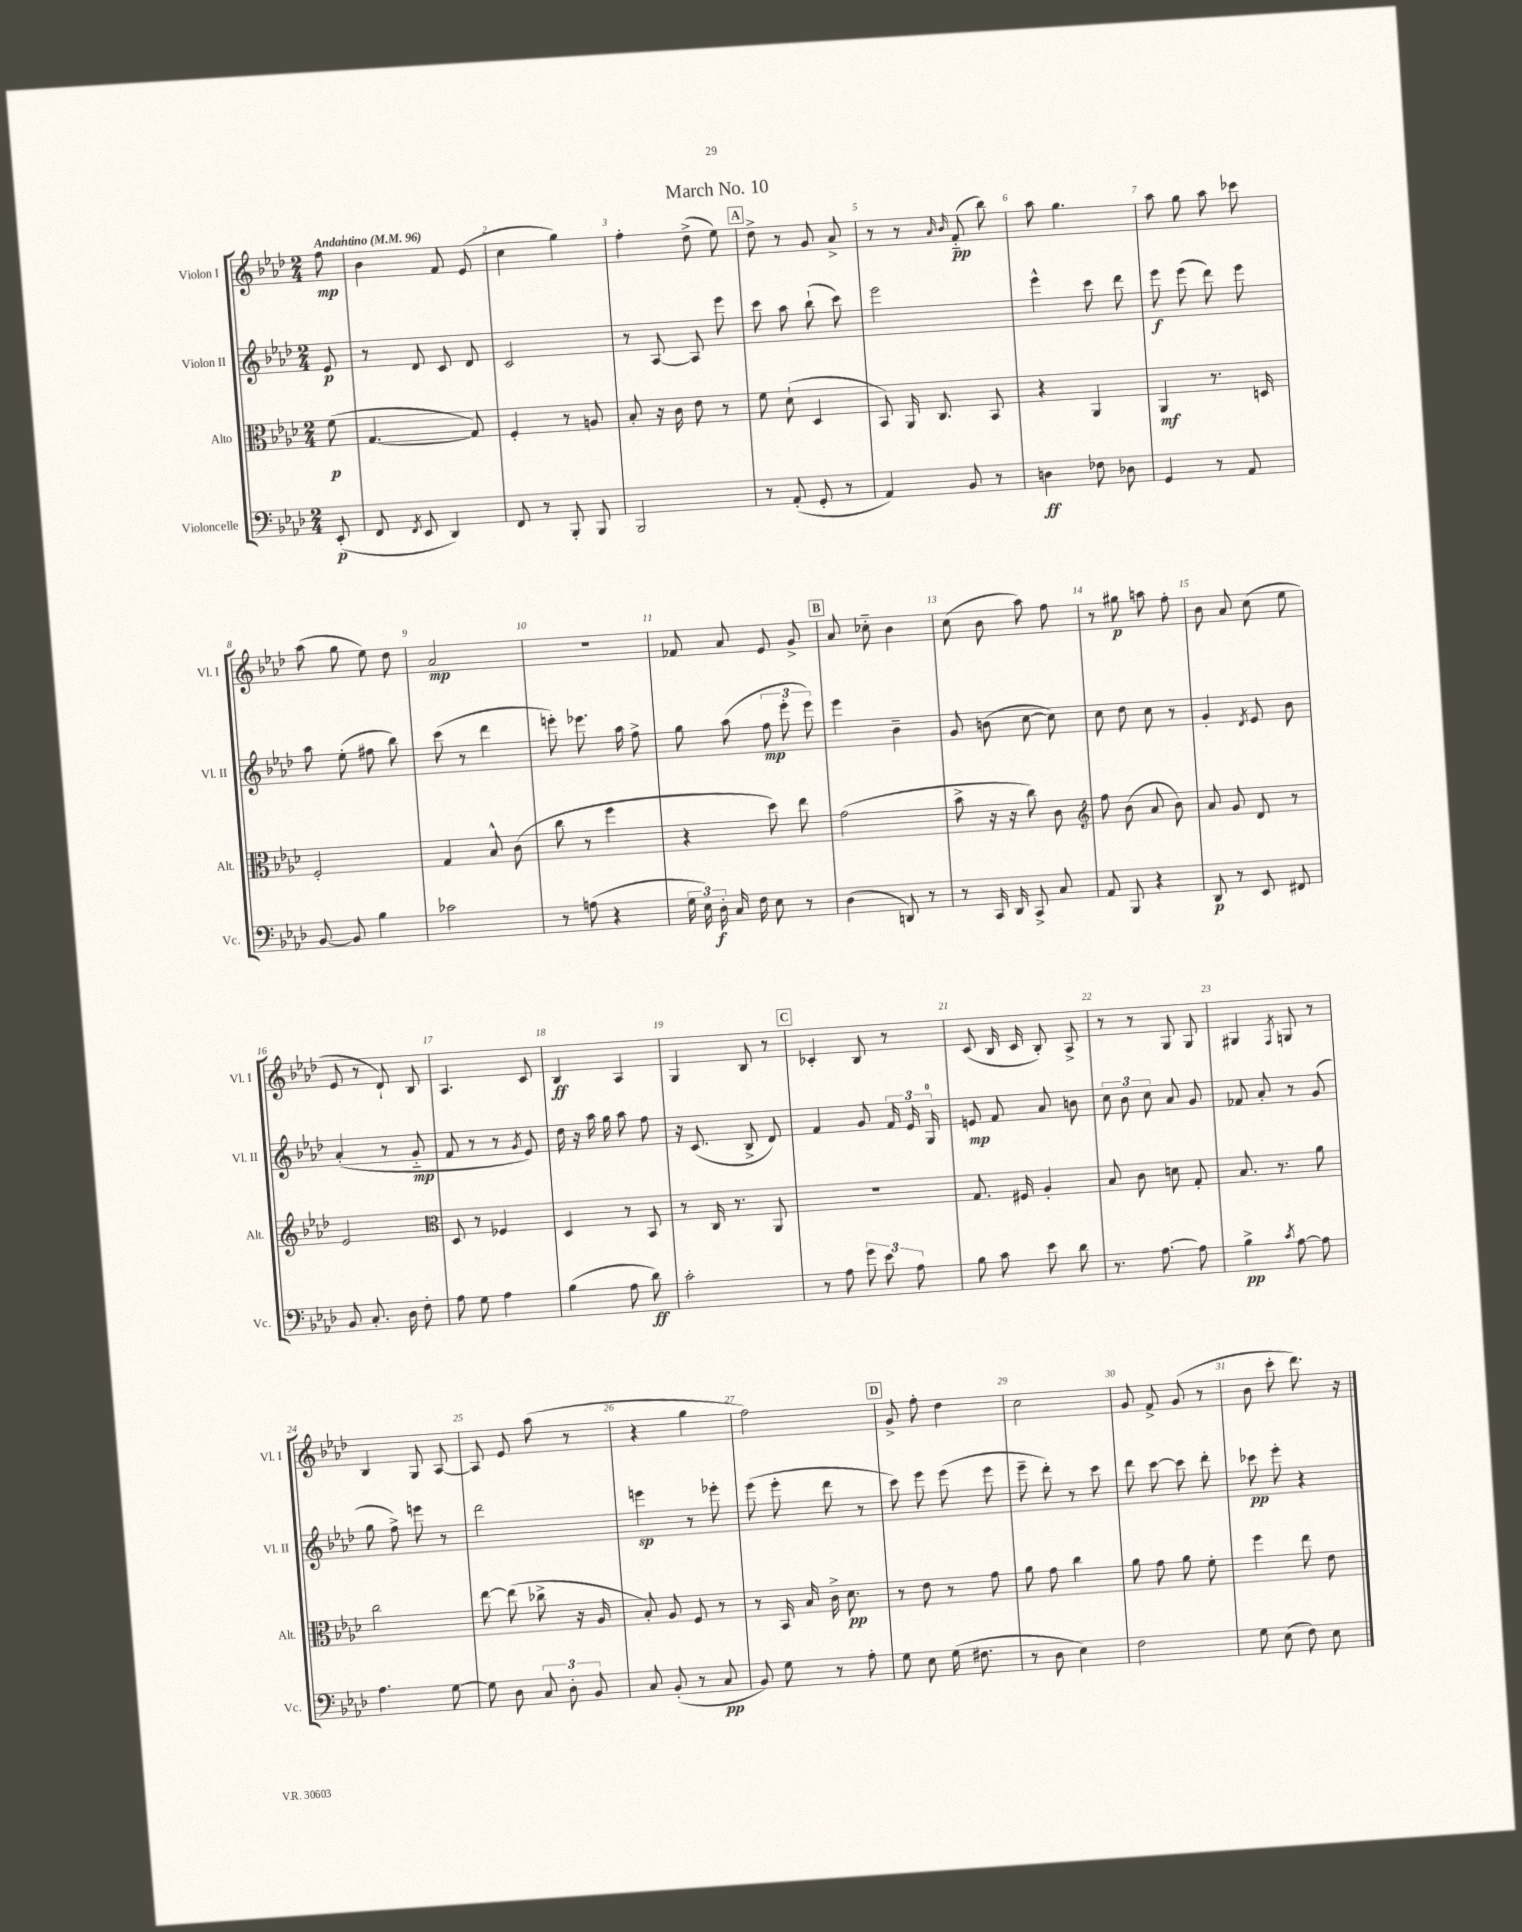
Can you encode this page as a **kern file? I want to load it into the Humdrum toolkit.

**kern	**kern	**kern	**kern
*staff4	*staff3	*staff2	*staff1
*clefF4	*clefC3	*clefG2	*clefG2
*k[b-e-a-d-]	*k[b-e-a-d-]	*k[b-e-a-d-]	*k[b-e-a-d-]
*M2/4	*M2/4	*M2/4	*M2/4
*MM96	*MM96	*MM96	*MM96
(8EE-'/	(8f\	8e-/	8ff\
=	=	=	=
8FF/	[4.G/	8r	4b-\
8qFF/	.	.	.
8EE-/	.	8d-/	.
4DD-/)	.	8c/	8f/
.	8G/])	8d-/	(8e-/
=	=	=	=
8FF/	4F'/	2c/	4cc\
8r	.	.	.
8BBB-'/	8r	.	4gg\)
8BBB-/	8A/	.	.
=	=	=	=
2BBB-/	8B-'/	8r	4ff'\
.	16r	[8A-/	.
.	16c\	.	.
.	8e-\	8A-/]	(8dd-^\
.	8r	8eee-\	8ee-\)
=	=	=	=
8r	8f\	8ccc\	8dd-^\
(8AA-'/	(8d-`\	8aa-\	8r
8GG'/	4D-/	(8bb-`\	8g/
8r	.	8ccc\)	8a-^/
=	=	=	=
4AA-/)	8BB-/)	2eee-\	8r
.	16AA-/	.	8r
.	8.C/	.	.
.	.	.	16qqa-/
.	.	.	16qqb-/
8BB-/	.	.	(8f'~/
8r	8BB-/	.	8bb-\)
=	=	=	=
4D\	4r	4eee-^^\	8aa-\
.	.	.	4.gg\
8F-\	4AA-/	8ccc\	.
8D-\	.	8ddd-\	.
=	=	=	=
4GG/	4AA-/	8eee-\	8aa-\
.	.	(8eee-\	8gg\
8r	8.r	8ddd-\)	8aa-\
8AA-/	.	8eee-\	8ccc-\
.	16D/	.	.
=	=	=	=
[8BB-/	2F'/	8aa-\	(8aa-\
8BB-/]	.	(8ee-'\	8gg\
4B-\	.	8ff#\	8ee-\)
.	.	8bb-\)	8dd-\
=	=	=	=
2c-\	4G/	(8ccc\	2a-/
.	.	8r	.
.	8B-^^/	4ddd-\	.
.	(8c\	.	.
=	=	=	=
8r	8cc\	8eee'\)	2r
(8A\	8r	8.eee-\	.
4r	4ff\	.	.
.	.	16aa-\	.
.	.	8ff^\	.
=	=	=	=
24G\	4r	8gg\	8f-/
24E-\)	.	.	.
24D-'\	.	.	.
16C/	.	(8aa-\	8a-/
16F\	.	.	.
8E-\	8dd-\)	12ff\	8e-/
.	.	12eee-'\	.
8r	8ee-\	.	8g^/
.	.	12eee-\)	.
=	=	=	=
(4D-\	(2g\	4eee-\	8a-/
.	.	.	8cc-'~\
8DD/)	.	4b-~\	4b-\
8r	.	.	.
=	=	=	=
8r	8b-^\	8g/	(8cc\
16CC/	16r	(8b\	8b-\
16DD-/	16r	.	.
8CC^/	8cc\)	[8cc\	8aa-\)
8C/	8c\	8cc\])	8ff\
=	=	=	=
*	*clefG2	*	*
8AA-/	8ff\	8cc\	8r
8BBB-/	(8b-\	8dd-\	8gg#\
4r	8a-/	8cc\	8aa\
.	8b-\)	8r	8ff'\
=	=	=	=
8DD-/	8a-/	4g'/	8b-\
8r	8g/	.	8a-/
.	.	8qd-/	.
8EE-/	8d-/	8e-/	(8cc\
8FF#/	8r	8b-\	8ee-\
=	=	=	=
8BB-/	2e-/	(4a-'/	8e-/
8.C'/	.	.	8r
.	.	8r	8d-`/)
16D-\	.	.	.
8F'\	.	8g'~/	8B-/
=	=	=	=
*	*clefC3	*	*
8A-\	8D-/	8f/	4.A-/
8G\	8r	8r	.
4A-\	4F-/	8r	.
.	.	8qg/	.
.	.	8e-/)	8c/
=	=	=	=
(4B-\	4D-/	16dd-\	4B-/
.	.	16r	.
.	.	16aa-\	.
.	.	16gg\	.
8A-\	8r	8aa-\	4A-/
8d-\)	8BB-/	8ff\	.
=	=	=	=
2c'\	8r	16r	4G/
.	.	(8.c/	.
.	16C/	.	.
.	8.r	.	.
.	.	8B-^/	8B-/
.	8AA-/	8d-/)	8r
=	=	=	=
8r	2r	4f/	4c-'/
8A-\	.	.	.
12g\	.	8g/	8B-/
12e-\	.	.	.
.	.	24f/	8r
12A-\	.	24e-/	.
.	.	24G/	.
=	=	=	=
8B-\	8.G/	8e/	(8c/
8c\	.	8f/	16B-/
.	16F#/	.	16c/
8e-\	4A-'/	8a-/	8B-'/)
8d-\	.	8b\	8A-^/
=	=	=	=
8.r	8B-/	12cc\	8r
.	.	12b-\	.
.	8c\	.	8r
.	.	12cc\	.
[8.A-\	.	.	.
.	8d\	8a-/	8G/
8A-\]	8G'/	8g/	8G/
=	=	=	=
4B-^\	8.B-/	8f-/	4G#/
.	.	8a-'/	.
.	8.r	.	.
8qc/	.	.	8qF/
[8A-\	.	8r	8G/
8A-\]	8a-\	(8g/	8r
=	=	=	=
4.A-\	2cc\	8gg\	4B-/
.	.	8ff^\)	.
.	.	8eee\	8G/
[8G\	.	8r	[8A-/
=	=	=	=
8G\]	[8ee-\	2ddd-\	8A-/]
8D-\	(8ee-\]	.	8e-/
12C/	8cc-^\	.	(8aa-\
12D-'\	.	.	.
.	16r	.	8r
12BB-/	.	.	.
.	16A-/	.	.
=	=	=	=
8C/	8B-'/)	4eee\	4r
(8BB-'/	8A-/	.	.
8r	8F/	8r	4gg\
8C/	8r	8eee-'\	.
=	=	=	=
8BB-/)	8r	(8eee-\	2ff\)
8G\	16BB-/	8eee-'\	.
.	16B-/	.	.
8r	16c^\	8ddd-\	.
.	8.d-\	.	.
8A-'\	.	8r	.
=	=	=	=
8G\	8r	8ccc\)	8g^/
8E-\	8e-\	8eee-\	8ff'\
(16G\	8r	(8eee-\	4dd-\
8.F#\	.	.	.
.	8g\	8eee-\	.
=	=	=	=
8r	8a-\	8eee-~\	2cc\
8D-\	8g\	8ddd-'\)	.
4E-\)	4cc\	8r	.
.	.	8ccc\	.
=	=	=	=
2F\	8a-\	8ddd-\	8g/
.	8g\	[8ccc\	8f^/
.	8a-\	8ccc\]	(8g/
.	8f'\	8ddd-'\	8r
=	=	=	=
8G\	4ff\	8ccc-\	8b-\
(8E-\	.	8eee-'\	8ccc'\
8F\)	8ee-\	4r	8.ddd-\)
8E-\	8e-\	.	.
.	.	.	16r
==	==	==	==
*-	*-	*-	*-
